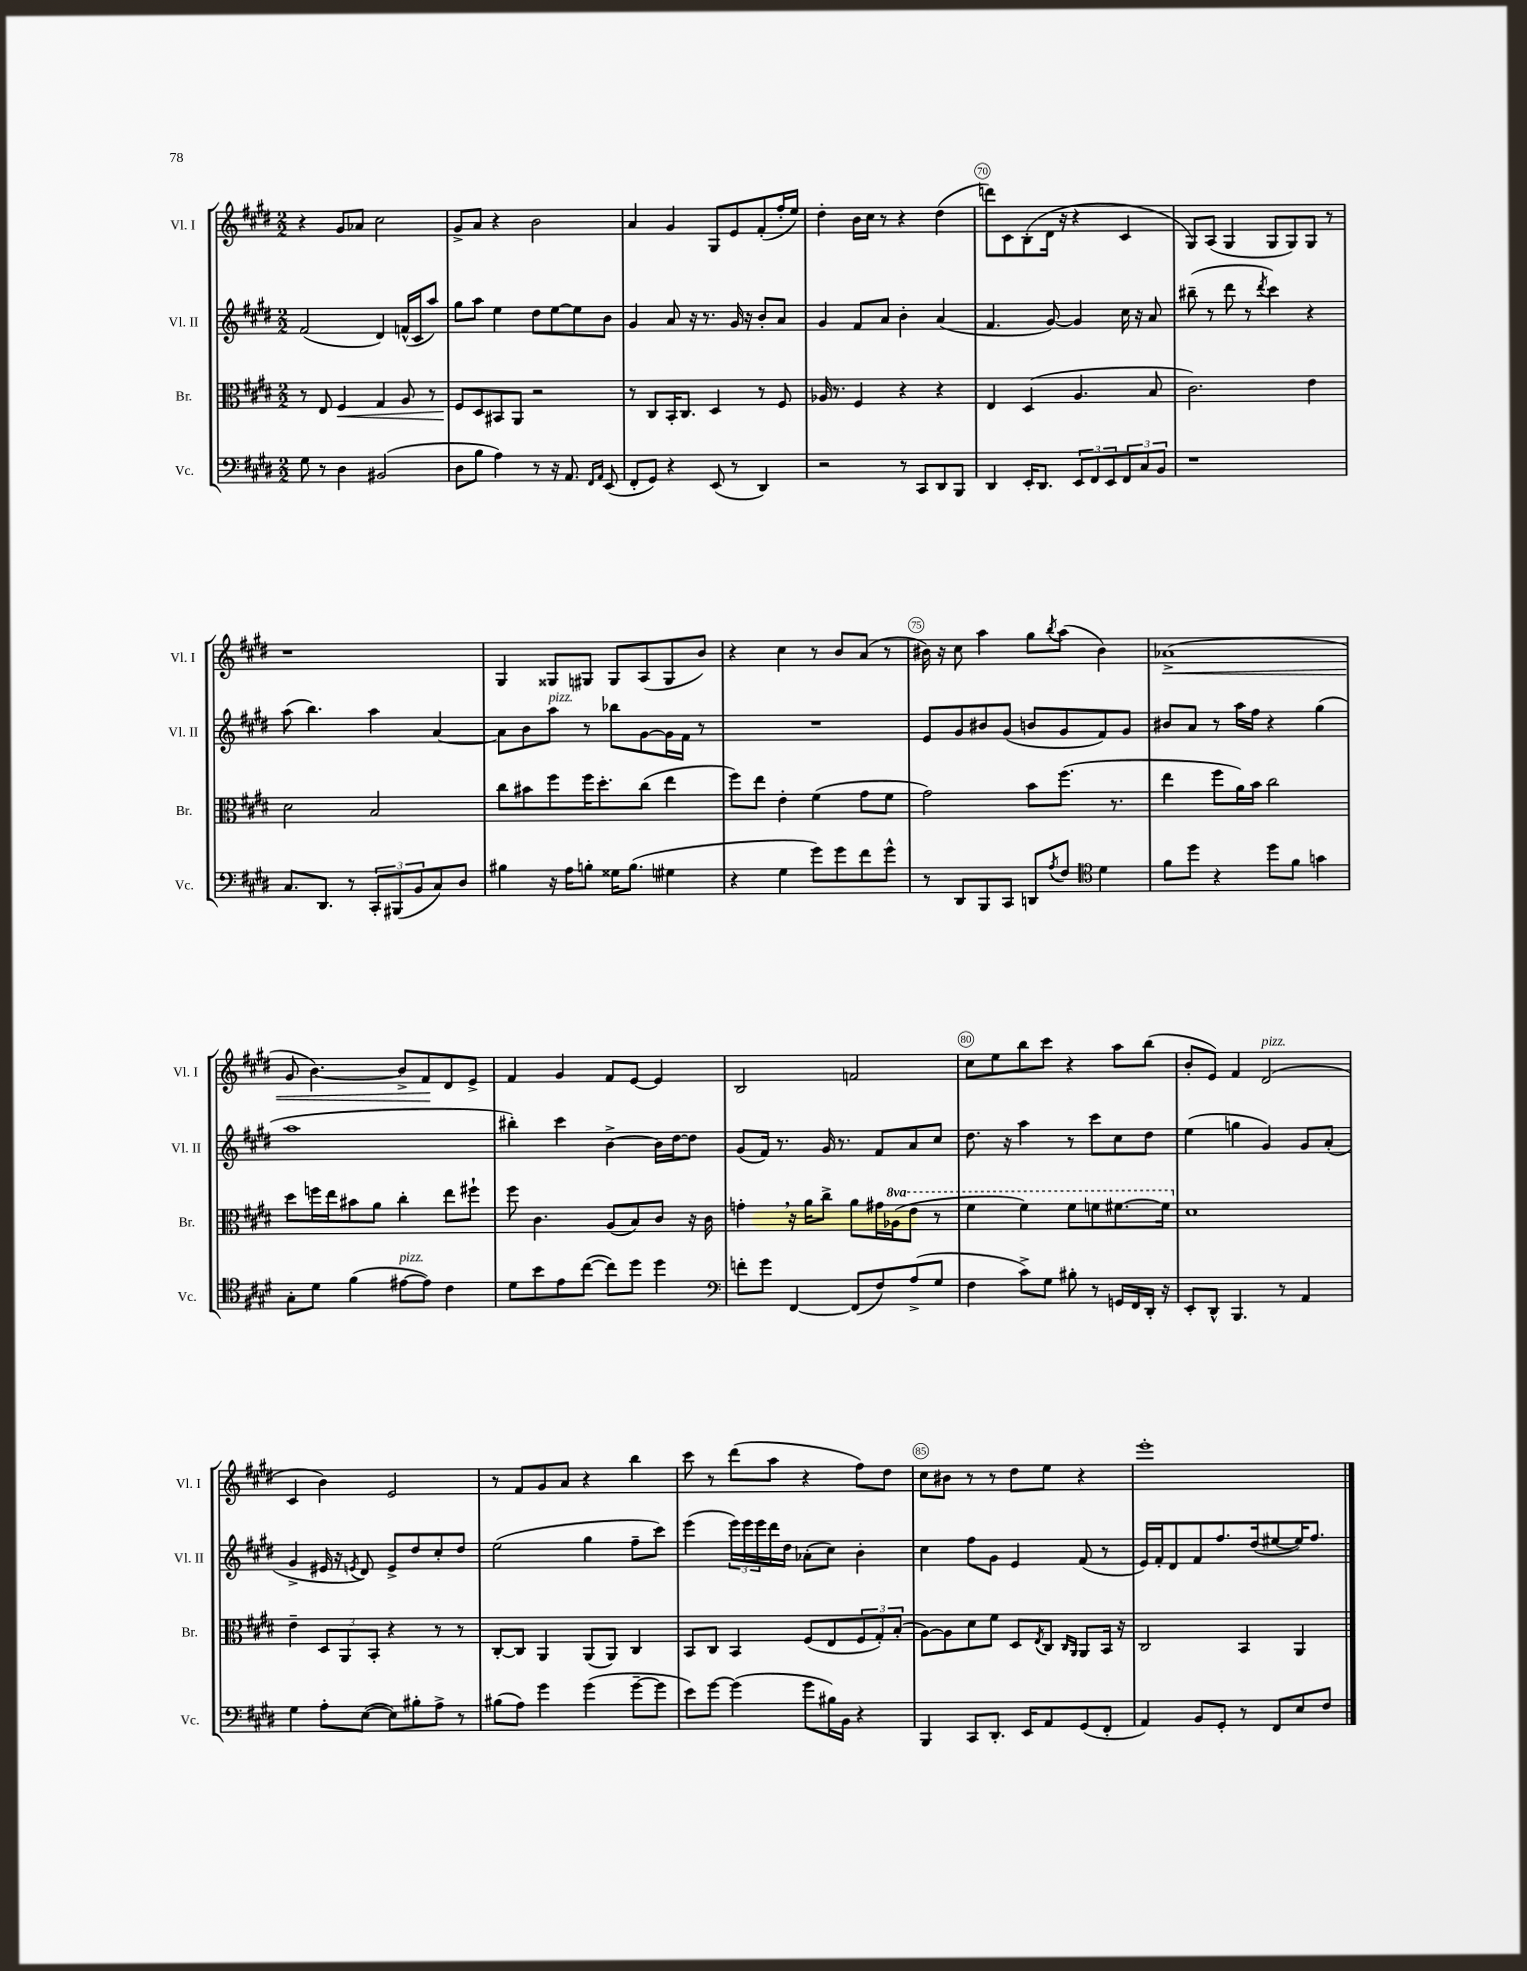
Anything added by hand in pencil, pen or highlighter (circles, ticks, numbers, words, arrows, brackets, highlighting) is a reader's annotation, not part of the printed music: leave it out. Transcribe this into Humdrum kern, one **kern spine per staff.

**kern	**kern	**kern	**kern
*staff4	*staff3	*staff2	*staff1
*clefF4	*clefC3	*clefG2	*clefG2
*k[f#c#g#d#]	*k[f#c#g#d#]	*k[f#c#g#d#]	*k[f#c#g#d#]
*M2/2	*M2/2	*M2/2	*M2/2
8G#	8r	(2f#	4r
8r	8E	.	.
4D#	4F#	.	8g#
.	.	.	8a-
(2BB#	4G#	4d#)	2cc#
.	8A	(16f^^	.
.	.	16c#	.
.	8r	8aa)	.
=	=	=	=
8D#	8F#	8gg#	8g#^
8B	8D#	8aa	8a
4A)	8BB#	4ee	4r
.	8AA	.	.
8r	2r	8dd#	2b
16r	.	[8ee	.
8.AA	.	.	.
.	.	8ee]	.
16qqFF#	.	.	.
16qqAA	.	.	.
(8EE	.	8b	.
=	=	=	=
8FF#'	8r	4g#	4a
8GG#)	8C#	.	.
4r	16BB'	8a	4g#
.	8.C#	.	.
.	.	16r	.
.	.	8.r	.
(8EE	4D#	.	8G#
8r	.	16g#	8e
.	.	16r	.
4DD#)	8r	8b'	(8f#'
.	8F#	8a	16ff#'
.	.	.	16ee)
=	=	=	=
2r	16A-	4g#	4dd#'
.	8.r	.	.
.	4F#	8f#	16b
.	.	.	16cc#
.	.	8a	8r
8r	4r	4b'	4r
8CC#	.	.	.
8DD#	4r	(4a	(4dd#
8BBB	.	.	.
=	=	=	=
4DD#	4E	4.f#	8ddd)
.	.	.	8c#
16EE'	(4D#	.	(8B'
8.DD#	.	.	.
.	.	[8g#)	16d#
.	.	.	16r
12EE	4.A	4g#]	4r
12FF#	.	.	.
12EE	.	.	.
12FF#	.	16cc#	4c#
.	.	16r	.
12C#	.	.	.
.	8B	8a	.
12BB	.	.	.
=	=	=	=
1r	2.c#)	(8bb#~	8G#)
.	.	8r	(8A
.	.	8ddd#	4G#
.	.	8r	.
.	.	8qddd#	.
.	.	4ccc#)	8G#
.	.	.	8G#)
.	4e	4r	8G#
.	.	.	8r
=	=	=	=
8.C#	2d#	(8aa	1r
.	.	4.bb)	.
8.DD#	.	.	.
8r	.	.	.
12CC#'	2B	4aa	.
(12BBB#	.	.	.
12BB	.	.	.
8C#)	.	[4a	.
8D#	.	.	.
=	=	=	=
4B#	8cc#	8a]	4G#
.	8b#	8b	.
16r	8ff#	8aa	8G##
16A	.	.	.
8B'	16ff#	8r	8G#
.	8.dd#'	.	.
16G##	.	8bb-	8G#
(8.B	.	.	.
.	(8cc#	[8g#	(8A
4G#	4ee	16g#]	8G#
.	.	16f#	.
.	.	8r	8b)
=	=	=	=
4r	8ff#)	1r	4r
.	8ee	.	.
4G#	4e'	.	4cc#
8g#)	(4f#	.	8r
8g#	.	.	8b
8f#	8g#	.	(8a
8g#^^	8f#	.	8r
=	=	=	=
8r	2g#)	8e	16b#)
.	.	.	16r
8DD#	.	8g#	8cc#
8BBB	.	8b#	4aa
8CC#	.	(8g#	.
8DD	8b	8b	8gg#
8qA	.	.	8qbb
8F#	(8.ff#	8g#	(8aa
*clefC4	*	*	*
4d#	.	8f#)	4b#)
.	8.r	.	.
.	.	8g#	.
=	=	=	=
8f#	4ee	8b#	(1a-^
8dd#	.	8a	.
4r	8ff#	8r	.
.	16a)	16aa	.
.	16b	16ff#	.
8dd#	2cc#	4r	.
8f#	.	.	.
4g	.	(4gg#	.
=	=	=	=
8G#'	8dd#	1aa	8g#
8d#	16ff	.	[4.b)
.	16ee	.	.
(4f#	8b#	.	.
.	8a	.	.
[8e#	4cc#'	.	8b^]
8e#])	.	.	8f#
4c#	8ee	.	8d#
.	8ff#`	.	8e^
=	=	=	=
8d#	8ff#	4bb#')	4f#
8b	4.c#	.	.
8e	.	4ccc#	4g#
([8cc#	.	.	.
8cc#])	(8A	[4b^	8f#
8dd#	8B)	.	[8e
4dd#	8c#	16b]	4e]
.	.	[16dd#	.
.	16r	8dd#]	.
.	16c#	.	.
=	=	=	=
*clefF4	*	*	*
8f'	4g'	(8g#	2B
8g#	.	16f#)	.
.	.	8.r	.
[4FF#	16r	.	.
.	16a	.	.
.	8cc#^	16g#	.
.	.	8.r	.
(8FF#]	8a	.	2f
8F#)	16g#	8f#	.
.	(16a-	.	.
(8A^	8ee	8a	.
8G#	8r	8cc#	.
=	=	=	=
4F#	4ff#	8.dd#	8cc#
.	.	.	8ee
.	.	16r	.
8c#^)	4ff#)	4aa	8bb
8G#	.	.	8ccc#
8B#'	8ff#	8r	4r
8r	8ff	8ccc#	.
16GG	[8.ff#	8cc#	8aa
16FF#	.	.	.
16DD#'	.	8dd#	(8bb
16r	16ff#]	.	.
=	=	=	=
8EE'	1d#	(4ee	8b'
8DD#^^	.	.	8e)
4.BBB	.	4gg	4f#
.	.	4g#)	(2d#
8r	.	.	.
4AA	.	8g#	.
.	.	(8a'	.
=	=	=	=
4G#	4e~	4g#^	4c#
8A'	12D#	16e#	4b)
.	.	16r	.
.	12AA	.	.
.	.	8qe	.
([8E	.	8d#)	.
.	12BB'	.	.
8E])	4r	8e^	2e
8B#'	.	8dd#	.
8A^	8r	8cc#'	.
8r	8r	8dd#	.
=	=	=	=
(8B#	[8C#'	(2ee	8r
8A)	8C#]	.	8f#
4g#	4AA	.	8g#
.	.	.	8a
(4g#	(8AA	4gg#	4r
.	8AA)	.	.
[8g#~	4C#	8ff#~	4bb
8g#]	.	8ccc#)	.
=	=	=	=
8e)	8BB	(4eee	8ccc#
[8g#	8C#	.	8r
(4g#]	4BB	24eee)	(8ddd#
.	.	24eee	.
.	.	24eee	.
.	.	16ddd#	8aa
.	.	16dd#	.
8g#	(8F#	(8a-'	4r
16B#)	8E	8cc#)	.
16BB	.	.	.
4r	12F#	4b'	8ff#)
.	12G#')	.	.
.	.	.	8dd#
.	(12B'	.	.
=	=	=	=
4BBB	[8A)	4cc#	8cc#
.	8A]	.	8b#
8CC#	8d#	8ff#	8r
8.DD#'	8f#	8g#	8r
.	8D#	4e	8dd#
16EE	.	.	.
.	8qE	.	.
8AA	8C#	.	8ee
.	16qqC#	.	.
.	16qqAA	.	.
(8GG#	8AA	(8f#	4r
8FF#'	16BB	8r	.
.	16r	.	.
=	=	=	=
4AA)	2C#	16e)	1eee'
.	.	16f#'	.
.	.	8d#	.
8BB	.	8f#	.
8GG#'	.	8.ff#	.
8r	4BB	.	.
.	.	(16dd#	.
8FF#	.	[8ee#	.
8E	4AA	16ee#])	.
.	.	8.ff#	.
8F#	.	.	.
==	==	==	==
*-	*-	*-	*-
